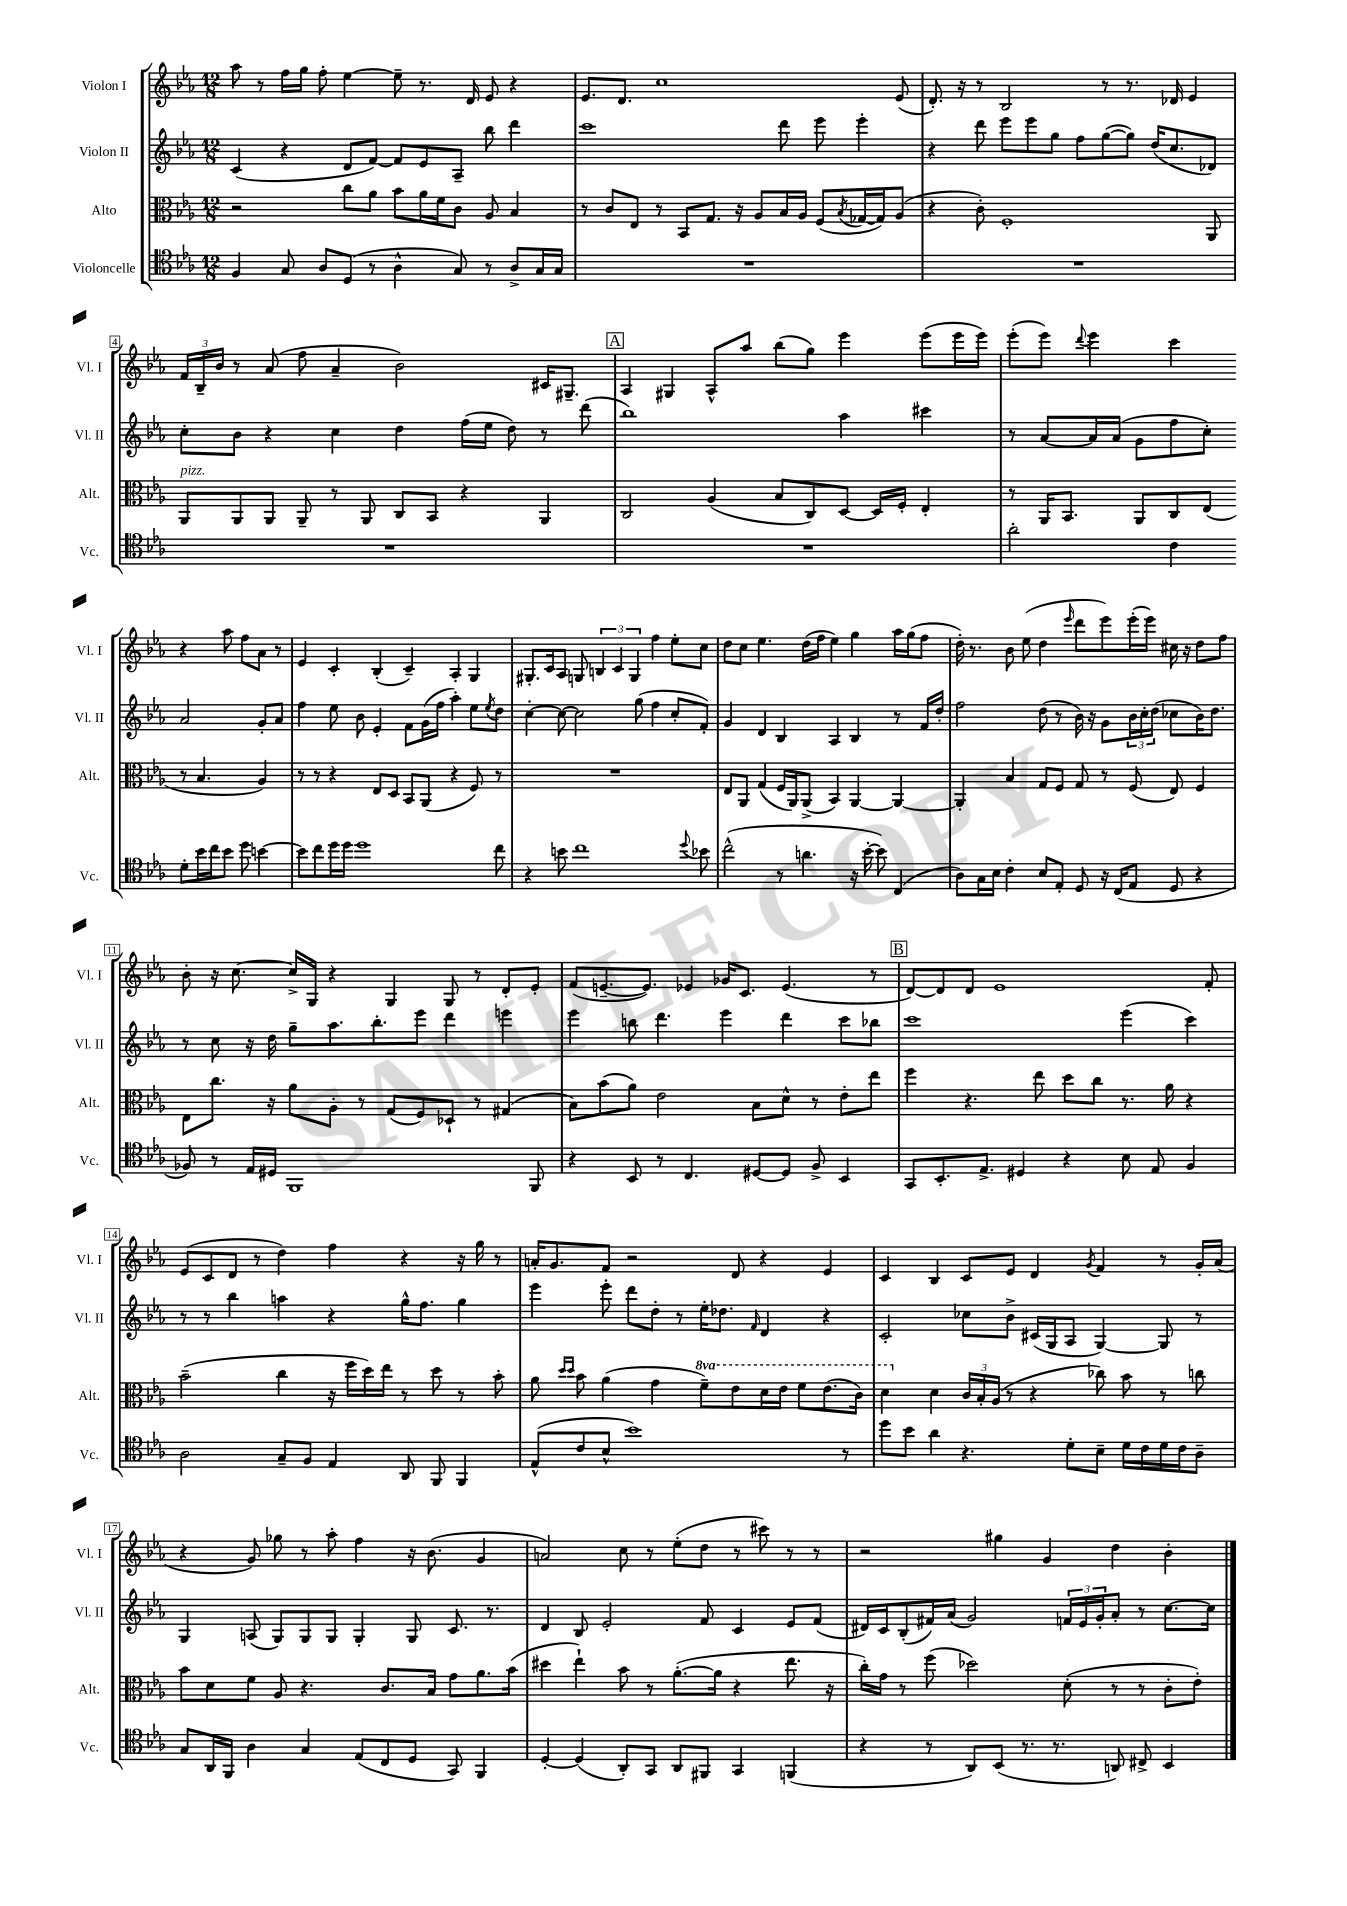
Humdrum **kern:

**kern	**kern	**kern	**kern
*staff4	*staff3	*staff2	*staff1
*clefC4	*clefC3	*clefG2	*clefG2
*k[b-e-a-]	*k[b-e-a-]	*k[b-e-a-]	*k[b-e-a-]
*M12/8	*M12/8	*M12/8	*M12/8
4F	2r	(4c	8aa-
.	.	.	8r
8G	.	4r	16ff
.	.	.	16gg
8A-	.	.	8ff'
(8D	8cc	8d	[4ee-
8r	8a-	[8f)	.
4A-^^	8b-	8f]	8ee-~]
.	16a-	8e-	8.r
.	16f	.	.
8G)	8c	8A-~	.
.	.	.	16d
8r	8A-	8bb-	8e-
8A-^	4B-	4ddd	4r
16G	.	.	.
16G	.	.	.
=	=	=	=
1.r	8r	1ccc	8.e-
.	8c	.	.
.	.	.	8.d
.	8E-	.	.
.	8r	.	1cc
.	8BB-	.	.
.	8.G	.	.
.	16r	.	.
.	8A-	.	.
.	16B-	8ddd	.
.	16A-	.	.
.	(8F	8eee-	.
.	8qB-	.	.
.	[16G-	4eee-'	.
.	16G-])	.	.
.	(8A-	.	(8e-
=	=	=	=
1.r	4r	4r	8.d')
.	.	.	16r
.	8c')	8ddd	8r
.	1F'	8eee-	2B-
.	.	8eee-	.
.	.	8gg	.
.	.	8ff	.
.	.	([8gg	8r
.	.	8gg])	8.r
.	.	(16dd	.
.	.	8.cc	16d-
.	.	.	4e-
.	8AA-	8d-)	.
=	=	=	=
1.r	8AA-	8cc'	24f
.	.	.	24B-~
.	.	.	24b-
.	8AA-	8b-	8r
.	8AA-	4r	(8a-
.	8AA-~	.	8ff
.	8r	4cc	4a-~
.	8AA-	.	.
.	8C	4dd	2b-)
.	8BB-	.	.
.	4r	(16ff	.
.	.	16ee-	.
.	.	8dd)	.
.	4AA-	8r	16c#
.	.	.	8.G#~
.	.	(8ddd	.
=	=	=	=
1.r	2C	1bb-)	4A-
.	.	.	4G#
.	(4A-	.	8A-^^
.	.	.	8aa-
.	8B-	.	(8bb-
.	8C)	.	8gg)
.	[8D	4aa-	4eee-
.	16D]	.	.
.	16F'	.	.
.	4E-'	4ccc#	(8eee-
.	.	.	16eee-
.	.	.	16eee-)
=	=	=	=
2a-'	8r	8r	(8eee-'
.	16AA-	[8a-	8eee-)
.	8.BB-	.	.
.	.	.	8qqddd
.	.	16a-]	4eee-
.	.	(16a-	.
.	8AA-	8g	.
4c	8C	8ff	4ccc
.	(8E-	8cc')	.
8d'	8r	2a-	4r
16b-	4.B-	.	.
16cc	.	.	.
8b-	.	.	8aa-
8dd	.	.	8ff
[4b	4A-)	8g'	8a-
.	.	8a-	8r
=	=	=	=
8b]	8r	4ff	4e-
8cc	8r	.	.
16dd	4r	8ee-	4c'
16dd	.	.	.
1dd	.	8b-	.
.	8E-	4e-'	(4B-'
.	8D	.	.
.	8BB-	8f	4c~)
.	(8AA-	(16g	.
.	.	16ff	.
.	4r	4aa-')	4A-'
.	8F)	8ee-	4G
.	.	8qee-	.
8cc	8r	8dd	.
=	=	=	=
4r	1.r	[4cc'	8.G#'
.	.	.	16c
8b	.	8cc_	8A-
1cc	.	2cc]	8G
.	.	.	6B
.	.	.	6c
.	.	.	6G
.	.	(8gg	.
.	.	4ff	4ff
.	.	8cc'	8ee-'
8qqdd	.	.	.
8b-	.	8f')	8cc
=	=	=	=
(2cc^^	8E-	4g	8dd
.	8AA-	.	8cc
.	(4G	4d	4.ee-
8r	16F	4B-	.
.	16AA-)	.	.
4.a	(8AA-^	.	(16dd
.	.	.	16ff
.	4BB-)	4A-	4ee-)
16r	[4AA-	4B-	4gg
[16b-'	.	.	.
8b-])	.	.	.
(4C	4AA-_	8r	16aa-
.	.	.	(16gg
.	.	16f	8ff
.	.	16dd'	.
=	=	=	=
8A-)	4AA-']	2ff	16dd')
.	.	.	8.r
16G	.	.	.
16B-	.	.	.
4c'	4B-	.	8b-
.	.	.	(8ee-
8B-	8G	(8dd	4dd
8E-'	8F	8r	.
.	.	.	16qqeee-
8D	8G	16b-)	8ddd
.	.	16r	.
16r	8r	8g	8eee-)
(16C	.	.	.
8E-	(8F	24b-	(16eee-'
.	.	24cc'	.
.	.	.	16eee-)
.	.	(24dd	.
8D	8E-)	8cc-	16cc#
.	.	.	16r
4r	4F	16b-)	8dd
.	.	8.dd	.
.	.	.	8ff
=	=	=	=
8F-)	8E-	8r	8b-'
8r	8.cc	8cc	16r
.	.	.	[8.cc
16E-	.	16r	.
16D#	16r	16dd	.
1FF	8a-	8gg~	16cc^]
.	.	.	16G
.	8A-'	8.aa-	4r
.	8r	.	.
.	.	8.bb-'	.
.	(8G	.	4G
.	8F)	8eee-	.
.	8D-`	4ddd	8G
.	8r	.	8r
.	(4G#	4eee	8d'
8FF	.	.	8e-'
=	=	=	=
4r	8B-)	4eee-	(8f
.	(8b-	.	[8.e~
8BB-	8a-)	8bb	.
.	.	.	8.e])
8r	2e-	4.ddd	.
4.C	.	.	4e-
.	.	4eee-	16g-
.	.	.	8.c
[8D#	8B-	.	.
8D#]	8d^^	4ddd	(4.e-
8F^	8r	.	.
4BB-	8e-'	8ccc	.
.	8ee-	8bb-	8r
=	=	=	=
8GG	4ff	1ccc	[8d)
8.BB-'	.	.	8d]
.	4.r	.	8d
8.E-^	.	.	.
.	.	.	1e-
4D#	.	.	.
.	8ee-	.	.
4r	8dd	.	.
.	8cc	.	.
8B-	8.r	(4eee-	.
8E-	.	.	.
.	16a-	.	.
4F	4r	4ccc)	.
.	.	.	8f'
=	=	=	=
2A-	(2b-~	8r	(8e-
.	.	8r	8c
.	.	4bb-	8d
.	.	.	8r
8G~	4cc	4aa	4dd)
8F	.	.	.
4E-	16r	4r	4ff
.	16ff	.	.
.	16dd)	.	.
.	16ee-	.	.
8AA-	8r	16gg^^	4r
.	.	8.ff	.
8FF	8dd	.	.
4FF	8r	4gg	16r
.	.	.	16gg
.	8b-'	.	8r
=	=	=	=
(8E-^^	8a-	4eee-	16a'
.	.	.	8.g
.	16qqdd	.	.
.	16qqdd	.	.
8c	8b-	.	.
8B-^^	(4a-	8eee-'	8f
1b-)	.	8ddd	2r
.	4g	8dd'	.
.	.	8r	.
.	8ff~)	16ee-'	.
.	.	8.dd-	.
.	8ee-	.	8d
.	.	16qqf	.
.	16dd	4d	4r
.	16ee-	.	.
.	8ff	.	.
.	(8.ee-	4r	4e-
8r	.	.	.
.	16cc)	.	.
=	=	=	=
8dd	4dd	2c'	4c
8b-	.	.	.
4a-	4d	.	4B-
4.r	24c	8cc-	8c
.	24B-'	.	.
.	(24A-	.	.
.	8r	8b-^	8e-
.	4r	(16c#	4d
.	.	16G	.
8d'	.	8A-	.
.	.	.	8qg
8B-~	8cc-)	[4G)	4f
16d	8b-	.	.
16c	.	.	.
16d	8r	8G]	8r
16c	.	.	.
8A-~	8cc	8r	16g'
.	.	.	(16a-
=	=	=	=
8G	8b-	4G	4r
16AA-	8d	.	.
16FF	.	.	.
4A-	8f	(8A	8g)
.	8A-	8G)	8gg-
4G	4.r	8G	8r
.	.	8G	8aa-'
(8E-	.	4G'	4ff
8C	8.c	.	.
8D	.	8G	16r
.	16B-	.	(8.b-
8GG)	8g	8.c	.
4FF	8.a-	.	4g
.	.	8.r	.
.	(16b-	.	.
=	=	=	=
[4D'	4dd#	4d	2a)
(4D]	4ee-`)	8B-	.
.	.	2e-'	.
8AA-')	8b-	.	8cc
8GG	8r	.	8r
8AA-	([8.a-'	.	(8ee-'
8FF#	.	8f	8dd
.	16a-]	.	.
4GG	4r	4c	8r
.	.	.	8ccc#)
(4FF	8.ee-	8e-	8r
.	.	(8f	8r
.	16r	.	.
=	=	=	=
4r	16cc')	16d#)	2r
.	16g	16c	.
.	8r	(8B-'	.
8r	(8ff	16f#)	.
.	.	(16a-	.
8AA-)	2dd-)	2g)	.
(8BB-	.	.	4gg#
8.r	.	.	.
.	.	.	4g
8.r	.	.	.
.	(8d'	24f	.
.	.	24e-	.
.	.	24g'	.
8AA)	8r	8a-'	4dd
8C#^	8r	8r	.
4BB-	8c'	[8.cc	4b-'
.	8e-')	.	.
.	.	16cc]	.
==	==	==	==
*-	*-	*-	*-
